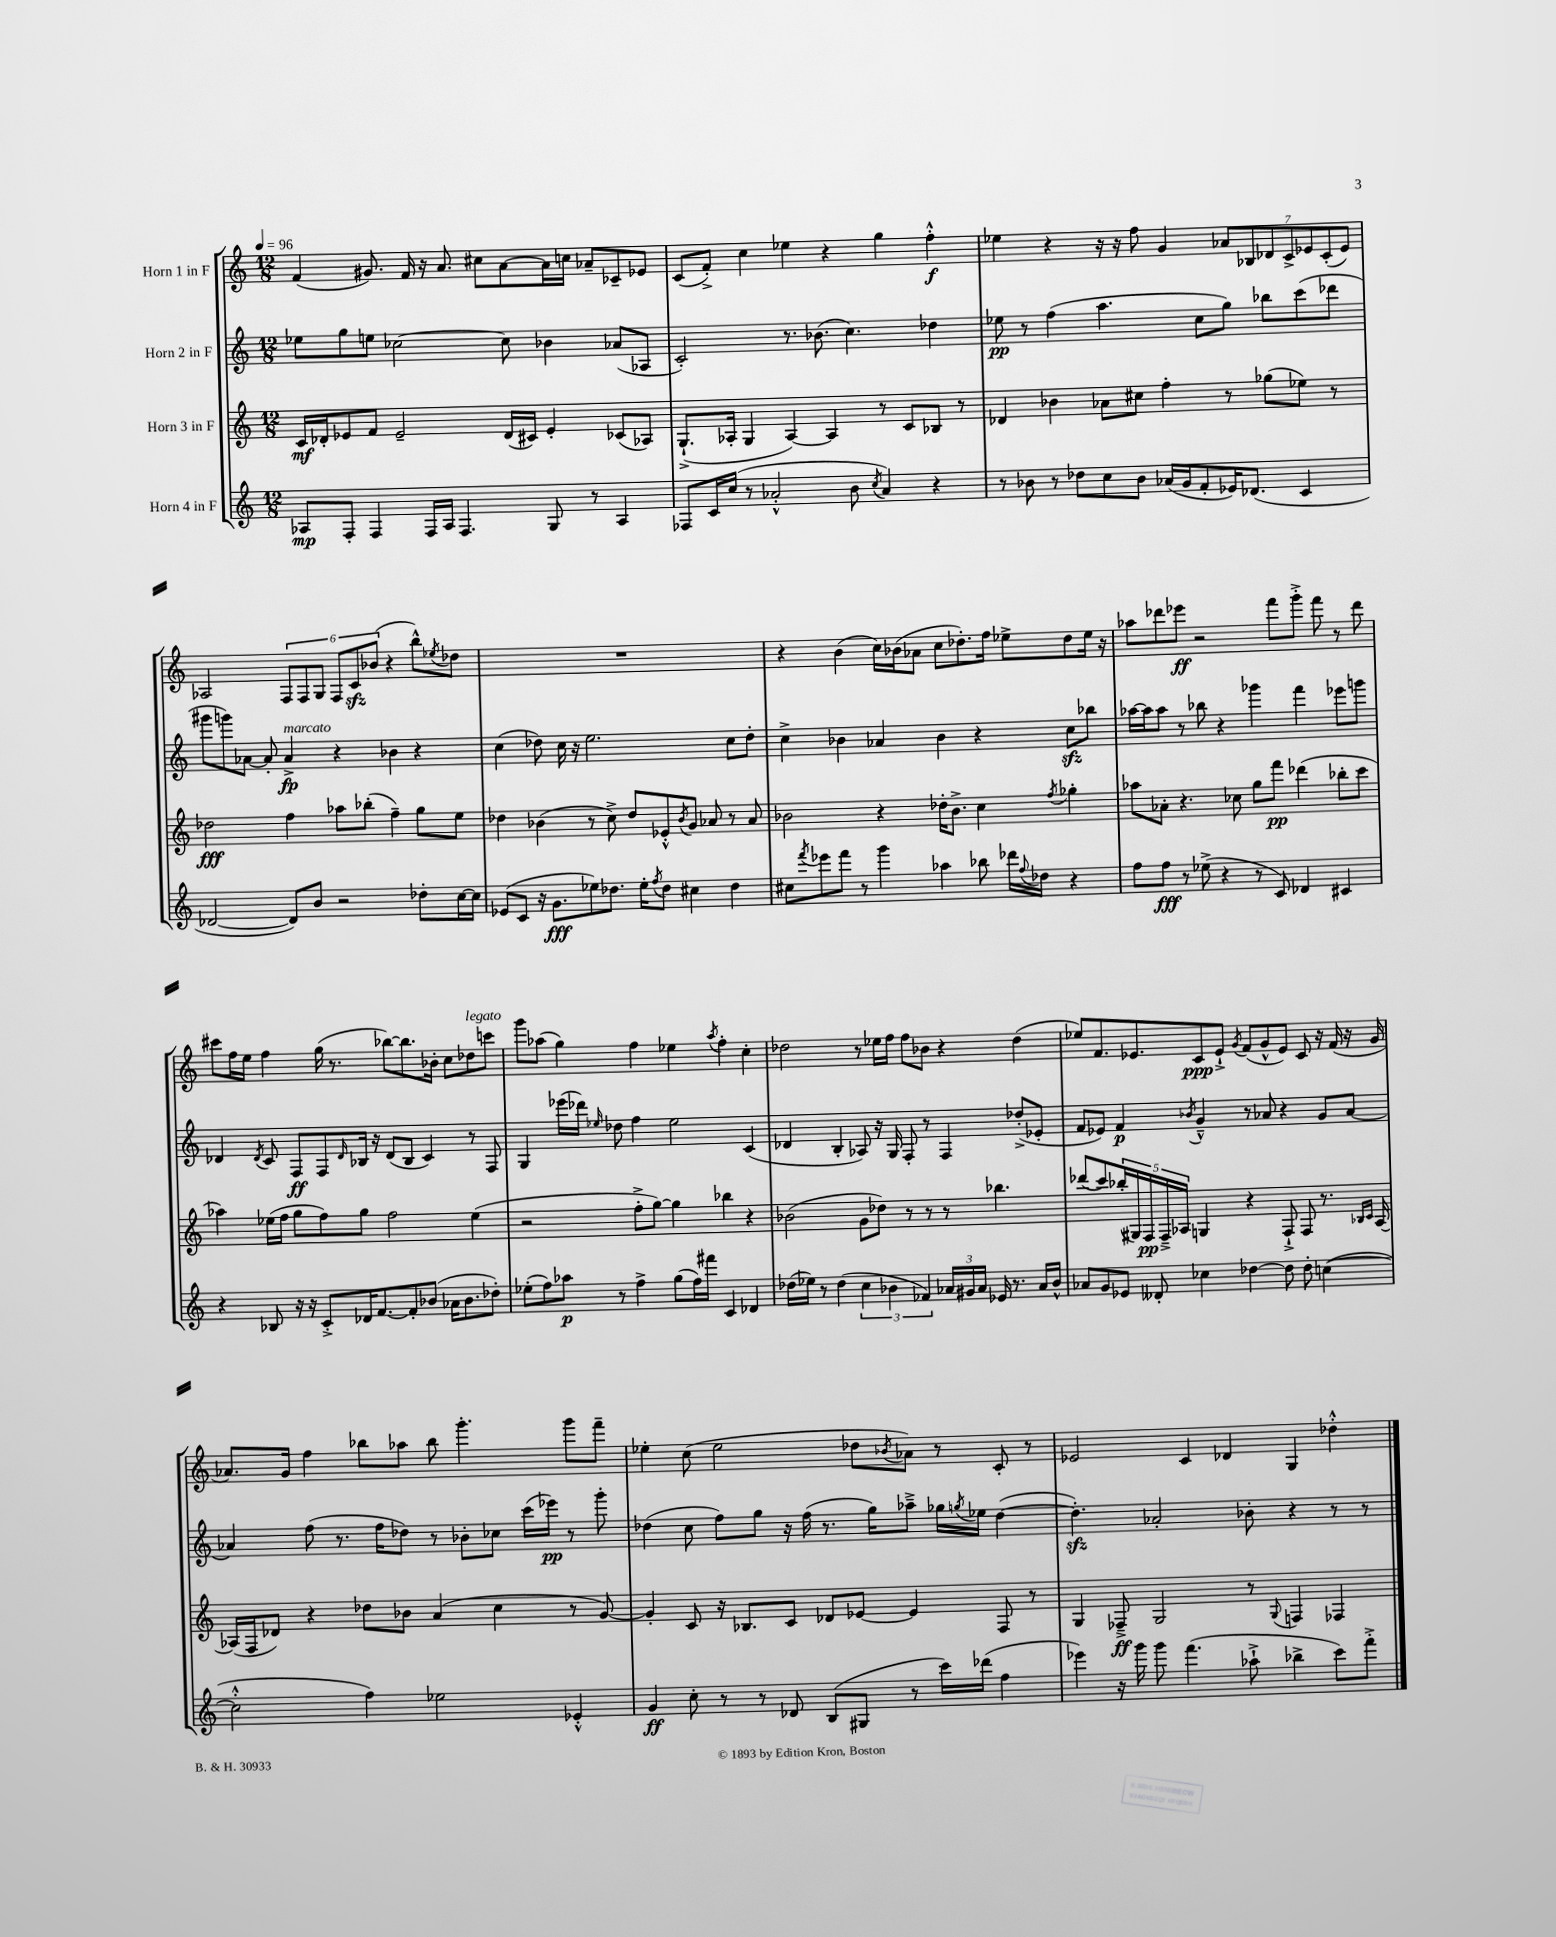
<<
\new StaffGroup <<
\new Staff = "s0" \with { instrumentName = "Horn 1 in F" } {
    \clef treble \key c \major \numericTimeSignature \time 12/8 \tempo 4 = 96
    f'4( gis'8.) f'16 r16 a'8. cis''8 a'8~ a'16 c''16 aes'8-- ces'8-- ees'8 |
    c'8( f'8-.->) c''4 ees''4 r4 g''4 f''4-.-^\f |
    ees''4 r4 r16 r16 f''8 g'4 \tuplet 7/4 { aes'8 bes8 des'8 c'8-> ees'8 c'8-.( ees'8) } |
    aes2 \tuplet 6/4 { f8 f8 g8 f8 c'8\sfz bes'8( } r4 b''8-^) \acciaccatura { ees''8 } des''8 |
    R1. |
    r4 b'4( c''16) bes'16( aes'8 c''8 des''8.-.) f''16 ees''8-> des''8 ees''16 r16 |
    aes''8 des'''8 ees'''8\ff r2 f'''8 g'''8-.-> f'''8 r8 des'''8 |
    cis'''8 f''16 e''16 f''4 g''16( r8. bes''8~) bes''8. bes'16-. c''8 des''8^\markup { \italic "legato" } c'''8 |
    g'''8 aes''8( g''4) f''4 ees''4 \acciaccatura { aes''8 } f''4-. c''4-. |
    des''2 r8 ees''16 f''16 f''8 bes'8 r4 des''4( |
    ees''8) f'8. ees'8. c'8\ppp ees'8-!-> \acciaccatura { g'8 } f'8( g'8-^ ees'8) c'8 r16 f'16( r16 g'16 |
    aes'8.) g'16 f''4 bes''8 aes''8 bes''8 g'''4.-. g'''8 f'''8-- |
    ees''4-. c''8( ees''2 des''8 \acciaccatura { bes'8 } aes'8) r8 c'8-. r8 |
    ees'2 c'4 des'4 g4 des''4-.-^ \bar "|." |
}
\new Staff = "s1" \with { instrumentName = "Horn 2 in F" } {
    \clef treble \key c \major \numericTimeSignature \time 12/8
    ees''8 g''8 e''8 ces''2~ ces''8 bes'4 aes'8( aes8 |
    c'2-.) r8. bes'8.( c''4.) des''4 |
    ees''8\pp r8 f''4( a''4. c''8 g''8) bes''8 c'''8( des'''8 |
    gis'''8 g'''8) aes'8~ aes'8-. aes'4->\fp^\markup { \italic "marcato" } r4 bes'4 r4 |
    c''4( des''8) c''16 r16 e''2. c''8 des''8-. |
    c''4-> bes'4 aes'4 bes'4 r4 c''8\sfz bes''8 |
    aes''16~ aes''16 aes''8 r8 bes''8 r4 ges'''4 f'''4 ees'''8 g'''8 |
    des'4 \acciaccatura { des'8 } c'8 f8\ff f8 \grace { des'16 } bes16 r16 des'8( bes8 c'4) r8 f8 |
    g4 ees'''16( des'''16) \grace { ees''16 } des''8 f''4 ees''2 c'4( |
    des'4 b4-. aes8) r16 g16 f8-. r8 f4 des''8-.->( ees'8-. |
    f'8 ees'8) f'4\p \acciaccatura { bes'8 } g'4---^ r8 aes'8 r4 g'8 aes'8~ |
    aes'4 f''8( r8. f''16 des''8) r8 bes'8-. ces''8 c'''16( ees'''16\pp) r8 g'''8-. |
    des''4( c''8 f''8) g''8 r16 f''16( r8. g''16) aes''8---> ges''16 \acciaccatura { g''8 } ees''16 des''4~( |
    des''4.-.\sfz) aes'2-. bes'8-. r4 r8 r8 \bar "|." |
}
\new Staff = "s2" \with { instrumentName = "Horn 3 in F" } {
    \clef treble \key c \major \numericTimeSignature \time 12/8
    c'16\mf des'16-. ees'8 f'8 ees'2-- des'16( cis'16) ees'4-. ces'8( aes8) |
    g8.-!->( aes16-. g4 aes4~) aes4 r8 c'8 bes8 r8 |
    des'4 bes'4 aes'8 cis''8 f''4-. r8 ges''8( ees''8) r8 |
    des''2\fff f''4 aes''8 bes''8-.( f''4--) g''8 e''8 |
    des''4 bes'4( r8 c''8->) des''8 ees'8-.-^ \acciaccatura { bes'8 } g'8 aes'8 r8 aes'8 |
    bes'2 r4 des''16-. bes'8.-> c''4 \acciaccatura { f''8 } ges''4-. |
    aes''8 aes'8-. r4. ces''8 g''8 f'''8\pp des'''4( bes''8-. c'''8 |
    aes''4) ees''16( f''16 g''8 f''8) g''8 f''2 ees''4( |
    r2 f''8-.-> g''8~) g''4 bes''4 r4 |
    bes'2( g'8 des''8) r8 r8 r8 bes''4. |
    des'''8( c'''8) \tuplet 5/4 { bes''16-.( gis16) f16\pp f16---> aes16 } g4 r4 f8-!-> f8 r8. \grace { bes16 c'16 } aes16~ |
    aes16( f16 des'8) r4 des''8 bes'8 a'4( c''4 r8 g'8~) |
    g'4-. c'8 r16 bes8. c'8 des'8 ees'8~ ees'4 f8 r8 |
    g4 fes8--->\ff g2 r8 \appoggiatura { g8 } f4 fes4 \bar "|." |
}
\new Staff = "s3" \with { instrumentName = "Horn 4 in F" } {
    \clef treble \key c \major \numericTimeSignature \time 12/8
    aes8\mp f8-. f4 f16 aes16 f4. g8 r8 aes4 |
    fes8 c'16 c''16( r8 aes'2-.-^ b'8 \acciaccatura { c''8 } aes'4) r4 |
    r8 bes'8 r8 des''8 c''8 bes'8 aes'16( g'16 f'8-. ees'16) des'8.( c'4 |
    des'2~ des'8) b'8 r2 des''8-. c''16~ c''16 |
    ees'8( c'8 r16 g'8.\fff ees''8) des''8. ees''16-. \acciaccatura { f''8 } des''8 cis''4 des''4 |
    cis''8 \acciaccatura { f'''8 } ees'''8 f'''8 r8 g'''4 aes''4 bes''8 des'''16 \appoggiatura { f''8 } des''16 r4 |
    f''8 f''8\fff r8 ees''8->( r4 r8 c'8) des'4 cis'4 |
    r4 bes8 r16 r16 c'8-.-> des'16 f'8.~ f'8-. bes'8( aes'16 bes'8. des''8-.) |
    ees''8-.( f''8) aes''8\p r8 f''4-> g''8( f''16) fis'''16 c'4 des'4 |
    des''16( ees''16) r8 des''4( \tuplet 3/2 { c''4 bes'4 fes'4) } \tuplet 3/2 { aes'16 gis'16 aes'16 } ees'16 r8. aes'16 bes'16-^ |
    aes'8 g'8 ees'8 deses'8-. ces''4 des''4~ des''8 des''8-. c''4~( |
    c''2-.-^ f''4) ees''2 ees'4-.-^ |
    g'4\ff c''8-. r8 r8 des'8 b8( gis8 r8 c'''16) des'''16( f''4 |
    ees'''4) r16 g'''16 g'''8 f'''4.( aes''8-!-> bes''4-> c'''8) f'''8-.-> \bar "|." |
}
>>
>>
\layout { \context { \Score \remove "Bar_number_engraver" } }
